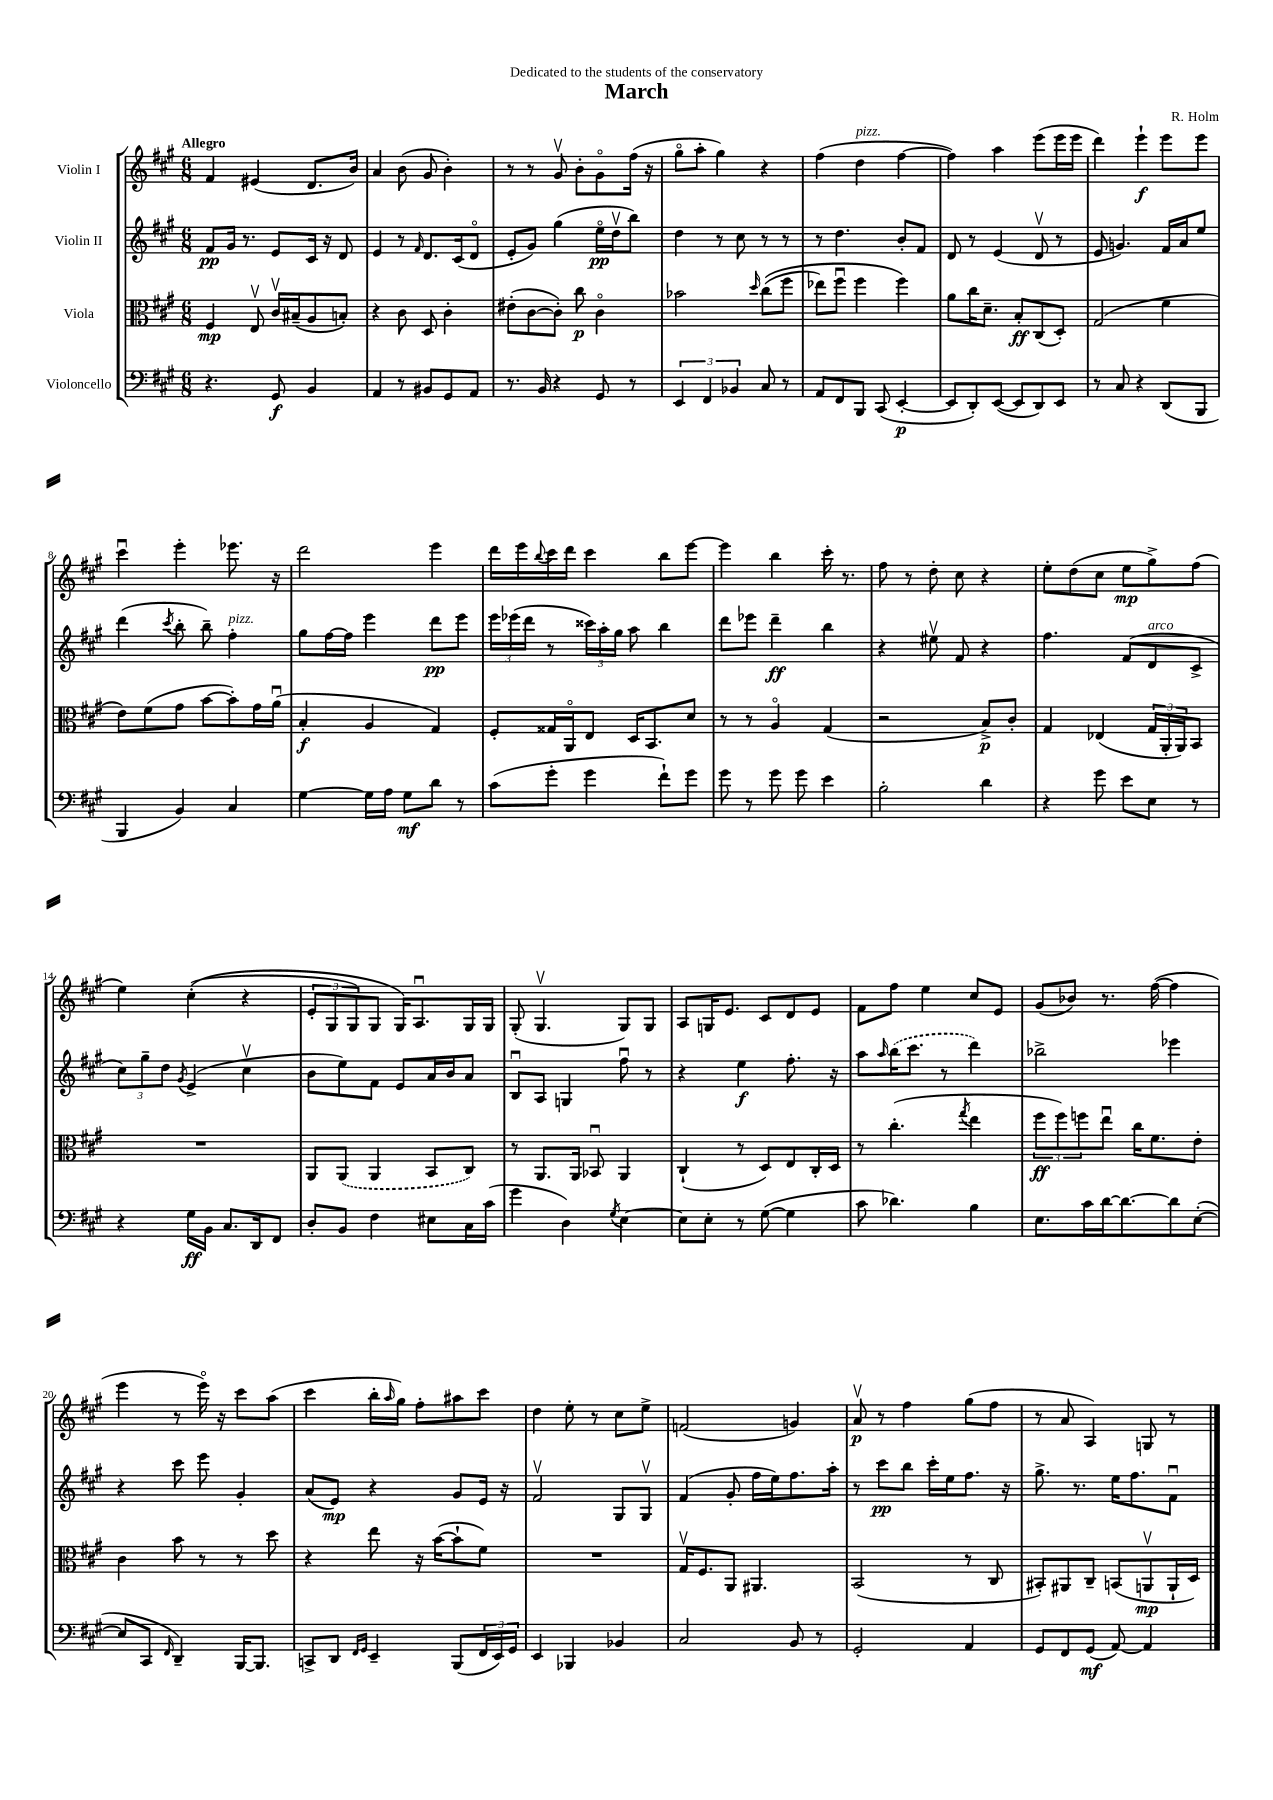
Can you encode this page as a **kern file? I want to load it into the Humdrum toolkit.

**kern	**kern	**kern	**kern
*staff4	*staff3	*staff2	*staff1
*clefF4	*clefC3	*clefG2	*clefG2
*k[f#c#g#]	*k[f#c#g#]	*k[f#c#g#]	*k[f#c#g#]
*M6/8	*M6/8	*M6/8	*M6/8
4.r	4F#	8f#	4f#
.	.	16g#	.
.	.	8.r	.
.	8Ev	.	(4e#
8GG#	16c#v	8e	.
.	(16B#~	.	.
4BB	8A	16c#	8.d
.	.	16r	.
.	8B')	8d	.
.	.	.	16b)
=	=	=	=
4AA	4r	4e	4a
8r	8c#	8r	(8b
.	.	16qqf#	.
8BB#	8D	8.d	8g#
8GG#	4c#'	.	4b')
.	.	(16c#	.
8AA	.	8do	.
=	=	=	=
8.r	(8e#'	8e'	8r
.	[8c#	8g#)	8r
16BB	.	.	.
4r	8c#'])	(4gg#	8g#v
.	8cc#	.	8b'
8GG#	4c#o	16eeo	8g#o
.	.	16ddv	.
8r	.	8bb)	(16ff#
.	.	.	16r
=	=	=	=
6EE	2b-	4dd	8gg#o
.	.	.	8aa'
6FF#	.	.	.
.	.	8r	4gg#)
6BB-	.	.	.
.	.	8cc#	.
.	16qqdd	.	.
8C#	&((8cc#	8r	4r
8r	8ff#	8r	.
=	=	=	=
8AA	8ee-)	8r	(4ff#
8FF#	8ff#u	4.dd	.
8BBB	4ff#	.	4dd
(8CC#	.	.	.
[4EE'	4ff#&)	8b'	[4ff#
.	.	8f#	.
=	=	=	=
8EE]	8a	8d	4ff#])
8DD')	16cc#	8r	.
.	8.d~	.	.
([8EE	.	(4e	4aa
8EE]	8B'	.	.
8DD)	(8C#	8dv	(8eee
8EE	8D')	8r	16eee
.	.	.	16eee
=	=	=	=
8r	(2G#	8e	4ddd)
8C#	.	4.g)	.
4r	.	.	4eee`
(8DD	4f#	16f#	8eee
.	.	16a	.
8BBB	.	8ee	8eee
=	=	=	=
4BBB	8e)	(4ddd	4ccc#u
.	(8f#	.	.
.	.	8qccc#	.
4BB)	8g#	8bb'	4eee'
.	[8b	8bb~)	.
4C#	8b'])	4ff#'	8.eee-
.	16g#	.	.
.	(16au	.	16r
=	=	=	=
[4G#	4B'	8gg#	2ddd
.	.	[16ff#	.
.	.	16ff#]	.
16G#]	4A	4eee	.
16A	.	.	.
8G#	.	.	.
8d	4G#)	8ddd	4eee
8r	.	8eee	.
=	=	=	=
(8c#	8F#'	24eee	16ddd
.	.	(24eee-	.
.	.	.	16eee
.	.	24ddd	.
.	.	.	8qqbb
8g#'	16G##	8r	16ccc#
.	16AAo	.	16ddd
4g#	8E	24ccc##)	4ccc#
.	.	24aa'	.
.	.	24gg#	.
.	16D	8aa	.
.	8.BB	.	.
8f#`)	.	4bb	8bb
8g#	8d	.	[8eee
=	=	=	=
8g#	8r	8ddd	4eee]
8r	8r	8eee-	.
8g#	4Ao	4ddd~	4bb
8g#	.	.	.
4e	(4G#	4bb	16ccc#'
.	.	.	8.r
=	=	=	=
2B'	2r	4r	8ff#
.	.	.	8r
.	.	8ee#v	8dd'
.	.	8f#	8cc#
4d	8B^)	4r	4r
.	8c#'	.	.
=	=	=	=
4r	4G#	4.ff#	8ee'
.	.	.	(8dd
8g#	(4E-	.	8cc#
8e	.	(8f#	8ee
8E	24G#	8d	8gg#^)
.	24AA'	.	.
.	24AA)	.	.
8r	8BB	8c#^	(8ff#
=	=	=	=
4r	2.r	12cc#)	4ee)
.	.	12gg#~	.
.	.	12dd	.
.	.	8qg#	.
16G#	.	(4e^	&((4cc#'
16BB	.	.	.
8.C#	.	.	.
.	.	4cc#v	4r
16DD	.	.	.
8FF#	.	.	.
=	=	=	=
8D'	8AA	8b	12e'
.	.	.	12G#
8BB	(8AA	8ee)	.
.	.	.	12G#)
4F#	4AA	8f#	8G#
.	.	8e	16G#&)
.	.	.	8.Au
8E#	8BB	16a	.
.	.	16b	.
16C#	8C#)	8a	16G#
(16c#	.	.	16G#
=	=	=	=
4g#	8r	8Bu	(8G#'
.	8.AA	8A	4.G#v
4D)	.	4G	.
.	16AA	.	.
.	8BB-u	.	.
8qG#	.	.	.
[4E	4AA	8ff#u	8G#)
.	.	8r	8G#
=	=	=	=
8E]	(4C#`	4r	8A
8E'	.	.	16G
.	.	.	8.e
8r	8r	4ee	.
([8G#	8D)	.	8c#
4G#]	8E	8.ff#'	8d
.	16C#'	.	8e
.	16D	16r	.
=	=	=	=
8c#	8r	8aa	8f#
.	.	16qqaa	.
4.d-)	(4.cc#'	(16bb	8ff#
.	.	8.ccc#	.
.	.	.	4ee
.	.	8r	.
.	8qgg#	.	.
4B	4ee	4ddd)	8cc#
.	.	.	8e
=	=	=	=
8.E	12ff#	2bb-^	(8g#
.	12ff#)	.	.
.	.	.	8b-)
.	12ff	.	.
16c#	.	.	.
[16d	8eeu	.	8.r
8.d_	.	.	.
.	16cc#	.	.
.	8.f#	.	([16ff#
8d]	.	4eee-	4ff#]
([8E'	8e'	.	.
=	=	=	=
8E]	4c#	4r	4eee
8CC#	.	.	.
16qqFF#	.	.	.
4DD~)	8b	8ccc#	8r
.	8r	8eee	16eeeo)
.	.	.	16r
[16BBB	8r	4g#'	8ccc#
8.BBB]	.	.	.
.	8dd	.	(8aa
=	=	=	=
8CC^	4r	(8a	4ccc#
8DD	.	8e)	.
16qqFF#	.	.	.
16qqGG#	.	.	.
4EE~	8ee	4r	16bb'
.	.	.	16qqaa
.	.	.	16gg#)
.	16r	.	8ff#'
.	([16b	.	.
(8BBB	8b`]	8g#	8aa#
24FF#	8f#)	16e	8ccc#
24EE)	.	.	.
.	.	16r	.
24GG#	.	.	.
=	=	=	=
4EE	2.r	2f#v	4dd
4BBB-	.	.	8ee'
.	.	.	8r
4BB-	.	8G#	8cc#
.	.	8G#v	8ee^
=	=	=	=
2C#	16G#v	(4f#	(2f
.	8.F#	.	.
.	8AA	8g#'	.
.	4.AA#	16ff#	.
.	.	16ee)	.
8BB	.	8.ff#	4g)
8r	.	.	.
.	.	16aa'	.
=	=	=	=
2GG#'	(2BB	8r	8av
.	.	8ccc#	8r
.	.	8bb	4ff#
.	.	16ccc#'	.
.	.	16ee	.
4AA	8r	8.ff#	(8gg#
.	8C#	.	8ff#
.	.	16r	.
=	=	=	=
8GG#	8BB#')	8.gg#^	8r
8FF#	8AA#	.	8a
.	.	8.r	.
(8GG#	8C#~	.	4A)
[8AA)	(8BB	16ee	.
.	.	8.ff#	.
4AA]	8AAv	.	8G
.	16AA`	8f#u	8r
.	16D)	.	.
==	==	==	==
*-	*-	*-	*-
